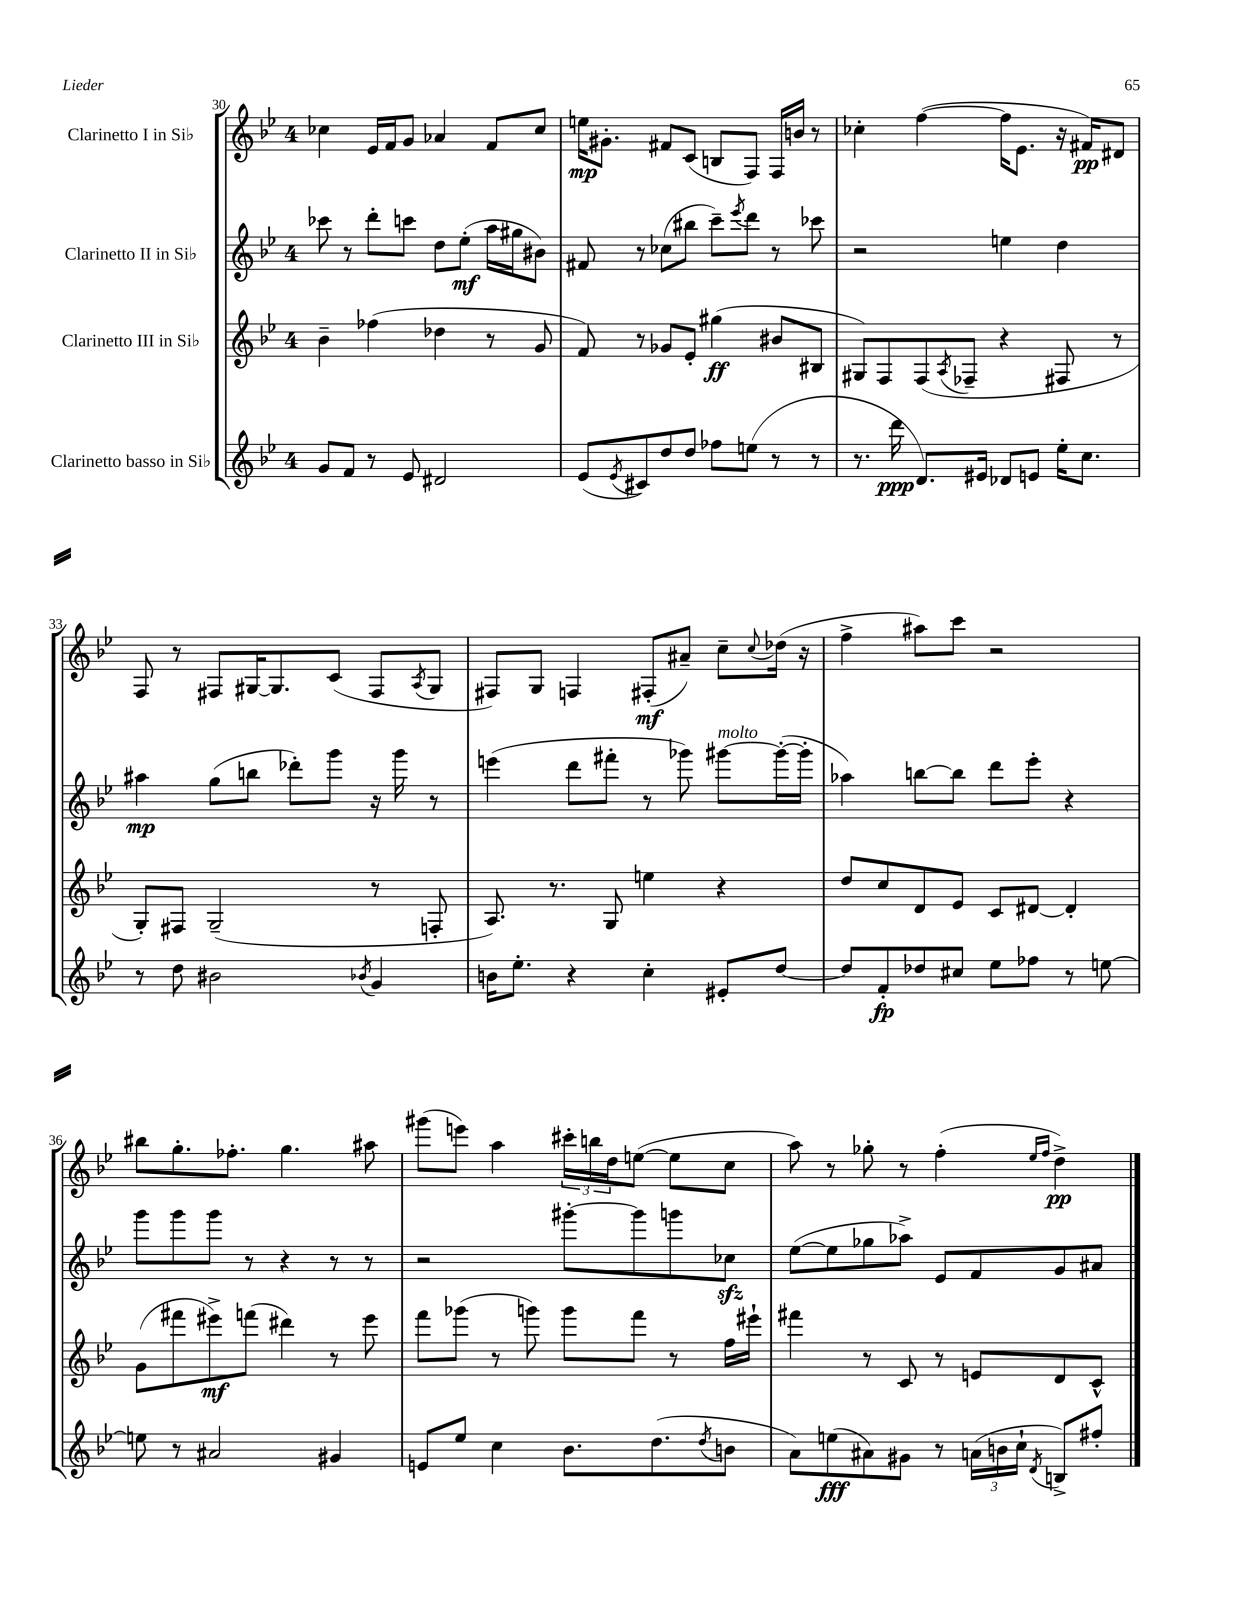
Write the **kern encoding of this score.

**kern	**dynam	**kern	**dynam	**kern	**dynam	**kern	**dynam
*part4	*part4	*part3	*part3	*part2	*part2	*part1	*part1
*staff4	*staff4	*staff3	*staff3	*staff2	*staff2	*staff1	*staff1
*I"Clarinetto basso in Si♭	*	*I"Clarinetto III in Si♭	*	*I"Clarinetto II in Si♭	*	*I"Clarinetto I in Si♭	*
*clefG2	*	*clefG2	*	*clefG2	*	*clefG2	*
*k[b-e-]	*	*k[b-e-]	*	*k[b-e-]	*	*k[b-e-]	*
*M4/4	*	*M4/4	*	*M4/4	*	*M4/4	*
=30	=30	=30	=30	=30	=30	=30	=30
8g/L	.	4b-~\	.	8ccc-X\	.	4cc-X\	.
8f/J	.	.	.	8r	.	.	.
8r	.	(4ff-X\	.	8ddd'\L	.	16e-/LL	.
.	.	.	.	.	.	16f/J	.
8e-/	.	.	.	8cccn\J	.	8g/J	.
2d#X/	.	4dd-X\	.	8dd\L	.	4a-X/	.
.	.	.	.	(8ee-'\J	mf	.	.
.	.	8r	.	16aa\LL	.	8f/L	.
.	.	.	.	16gg#X\J	.	.	.
.	.	8g/	.	8b#X\J)	.	8cc-/J	.
=31	=31	=31	=31	=31	=31	=31	=31
(8e-/L	.	8f/)	.	8f#X/	.	16een\KL	mp
.	.	.	.	.	.	8.g#X'\J	.
8qe-/	.	.	.	.	.	.	.
8c#X/)	.	8r	.	8r	.	.	.
8dd/	.	8g-X/L	.	(8cc-X\L	.	8f#X/L	.
8dd/J	.	8e-'/J	.	8bb#X\J	.	(8c/J	.
8ff-X\L	.	(4gg#X\	ff	8ccc~\L)	.	8Bn/L	.
.	.	.	.	8qeee-/	.	.	.
(8een\J	.	.	.	8ddd\J	.	8F/J)	.
8r	.	8b#X/L	.	8r	.	16F/LL	.
.	.	.	.	.	.	16bn/JJ	.
8r	.	8B#X/J	.	8ccc-X\	.	8r	.
=32	=32	=32	=32	=32	=32	=32	=32
8.r	.	8G#X/L)	.	2r	.	4cc-X'\	.
.	.	8F/	.	.	.	.	.
16ddd\	ppp	.	.	.	.	.	.
8.d/L)	.	(8F/	.	.	.	([4ff\	.
.	.	8qA/	.	.	.	.	.
.	.	8F-X~/J	.	.	.	.	.
16e#X/Jk	.	.	.	.	.	.	.
8d-X/L	.	4r	.	4een\	.	16ff\KL]	.
.	.	.	.	.	.	8.e-\J	.
8en/J	.	.	.	.	.	.	.
16ee-'\KL	.	8F#X/	.	4dd\	.	16r	.
8.cc\J	.	.	.	.	.	16f#X/KL)	pp
.	.	8r	.	.	.	8d#X/J	.
!!LO:LB:g=z
=33	=33	=33	=33	=33	=33	=33	=33
8r	.	8G'/L)	.	4aa#X\	mp	8F/	.
8dd\	.	8F#X/J	.	.	.	8r	.
2b#X\	.	(2G~/	.	(8gg\L	.	8F#X/L	.
.	.	.	.	8bbn\J	.	[16G#X/K	.
.	.	.	.	.	.	8.G#/]	.
.	.	.	.	8ddd-X'\L)	.	.	.
.	.	.	.	8ggg\J	.	(8c/J	.
8qb-X/	.	.	.	.	.	.	.
4g/	.	8r	.	16r	.	8F#/L	.
.	.	.	.	16ggg\	.	.	.
.	.	.	.	.	.	8qA/	.
.	.	8Fn'/	.	8r	.	8G#/J	.
=34	=34	=34	=34	=34	=34	=34	=34
16bn\KL	.	8.A/)	.	(4eeen\	.	8F#X/L)	.
8.ee-'\J	.	.	.	.	.	.	.
.	.	.	.	.	.	8G/J	.
.	.	8.r	.	.	.	.	.
4r	.	.	.	8ddd\L	.	4Fn/	.
.	.	8G/	.	8fff#X'\J	.	.	.
4cc'\	.	4een\	.	8r	.	(8F#X'/L	mf
.	.	.	.	8ggg-X\)	.	8a#X~/J)	.
!	!	!	!	!LO:TX:a:i:t=molto	!	!	!
8e#X'/L	.	4r	.	[8ggg#X\L	.	8cc~\L	.
.	.	.	.	.	.	8qqcc/	.
[8dd/J	.	.	.	(16ggg#'\L_	.	(16dd-X\Jk	.
.	.	.	.	16ggg#'\JJ]	.	16r	.
=35	=35	=35	=35	=35	=35	=35	=35
8dd/L]	.	8dd/L	.	4aa-X\)	.	4ff^\	.
8f'/	fp	8cc/	.	.	.	.	.
8dd-X/	.	8d/	.	[8bbn\L	.	8aa#X\L)	.
8cc#X/J	.	8e-/J	.	8bb\J]	.	8ccc\J	.
8ee-\L	.	8c/L	.	8ddd\L	.	2r	.
8ff-X\J	.	[8d#X/J	.	8eee-'\J	.	.	.
8r	.	4d#'/]	.	4r	.	.	.
[8een\	.	.	.	.	.	.	.
!!LO:LB:g=z
=36	=36	=36	=36	=36	=36	=36	=36
8een\]	.	(8g\L	.	8ggg\L	.	8bb#X\L	.
8r	.	8fff#X\	.	8ggg\	.	8.gg'\	.
2a#X/	.	8eee#X^\)	mf	8ggg\J	.	.	.
.	.	.	.	.	.	8.ff-X'\J	.
.	.	(8fffn\J	.	8r	.	.	.
.	.	4ddd#X\)	.	4r	.	4.gg\	.
4g#X/	.	8r	.	8r	.	.	.
.	.	8eee#\	.	8r	.	8aa#X\	.
=37	=37	=37	=37	=37	=37	=37	=37
8en/L	.	8fff\L	.	2r	.	(8ggg#X\L	.
8ee-/J	.	(8ggg-X\J	.	.	.	8eeen\J)	.
4cc\	.	8r	.	.	.	4aa\	.
.	.	8gggn\)	.	.	.	.	.
8.b-\L	.	8ggg\L	.	[8ggg#X'\L	.	24ccc#X'\LL	.
.	.	.	.	.	.	24bbn\	.
.	.	.	.	.	.	24dd\J	.
.	.	8fff\J	.	8ggg#\]	.	([8een\J	.
(8.dd\	.	.	.	.	.	.	.
.	.	8r	.	8gggn\	.	8ee\L]	.
8qdd/	.	.	.	.	.	.	.
8bn\J	.	16ff\LL	.	8cc-Xzz\J	.	8cc\J	.
.	.	16eee#X`\JJ	.	.	.	.	.
=38	=38	=38	=38	=38	=38	=38	=38
8a\L)	.	4fff#X\	.	([8ee-\L	.	8aa\)	.
(8een\	fff	.	.	8ee-\]	.	8r	.
8a#X\)	.	8r	.	8gg-X\	.	8gg-X'\	.
8g#X\J	.	8c/	.	8aa-X^\J)	.	8r	.
8r	.	8r	.	8e-/L	.	(4ff'\	.
(24an\LL	.	8en/L	.	8f/	.	.	.
24bn\	.	.	.	.	.	.	.
24cc`\JJ	.	.	.	.	.	.	.
.	.	.	.	.	.	16qqee-/LL	.
8qd/	.	.	.	.	.	16qqff/JJ	.
8Bn^/L)	.	8d/	.	8g/	.	4dd^\)	pp
8ff#X'/J	.	8c^^/J	.	8a#X/J	.	.	.
==	==	==	==	==	==	==	==
*-	*-	*-	*-	*-	*-	*-	*-
